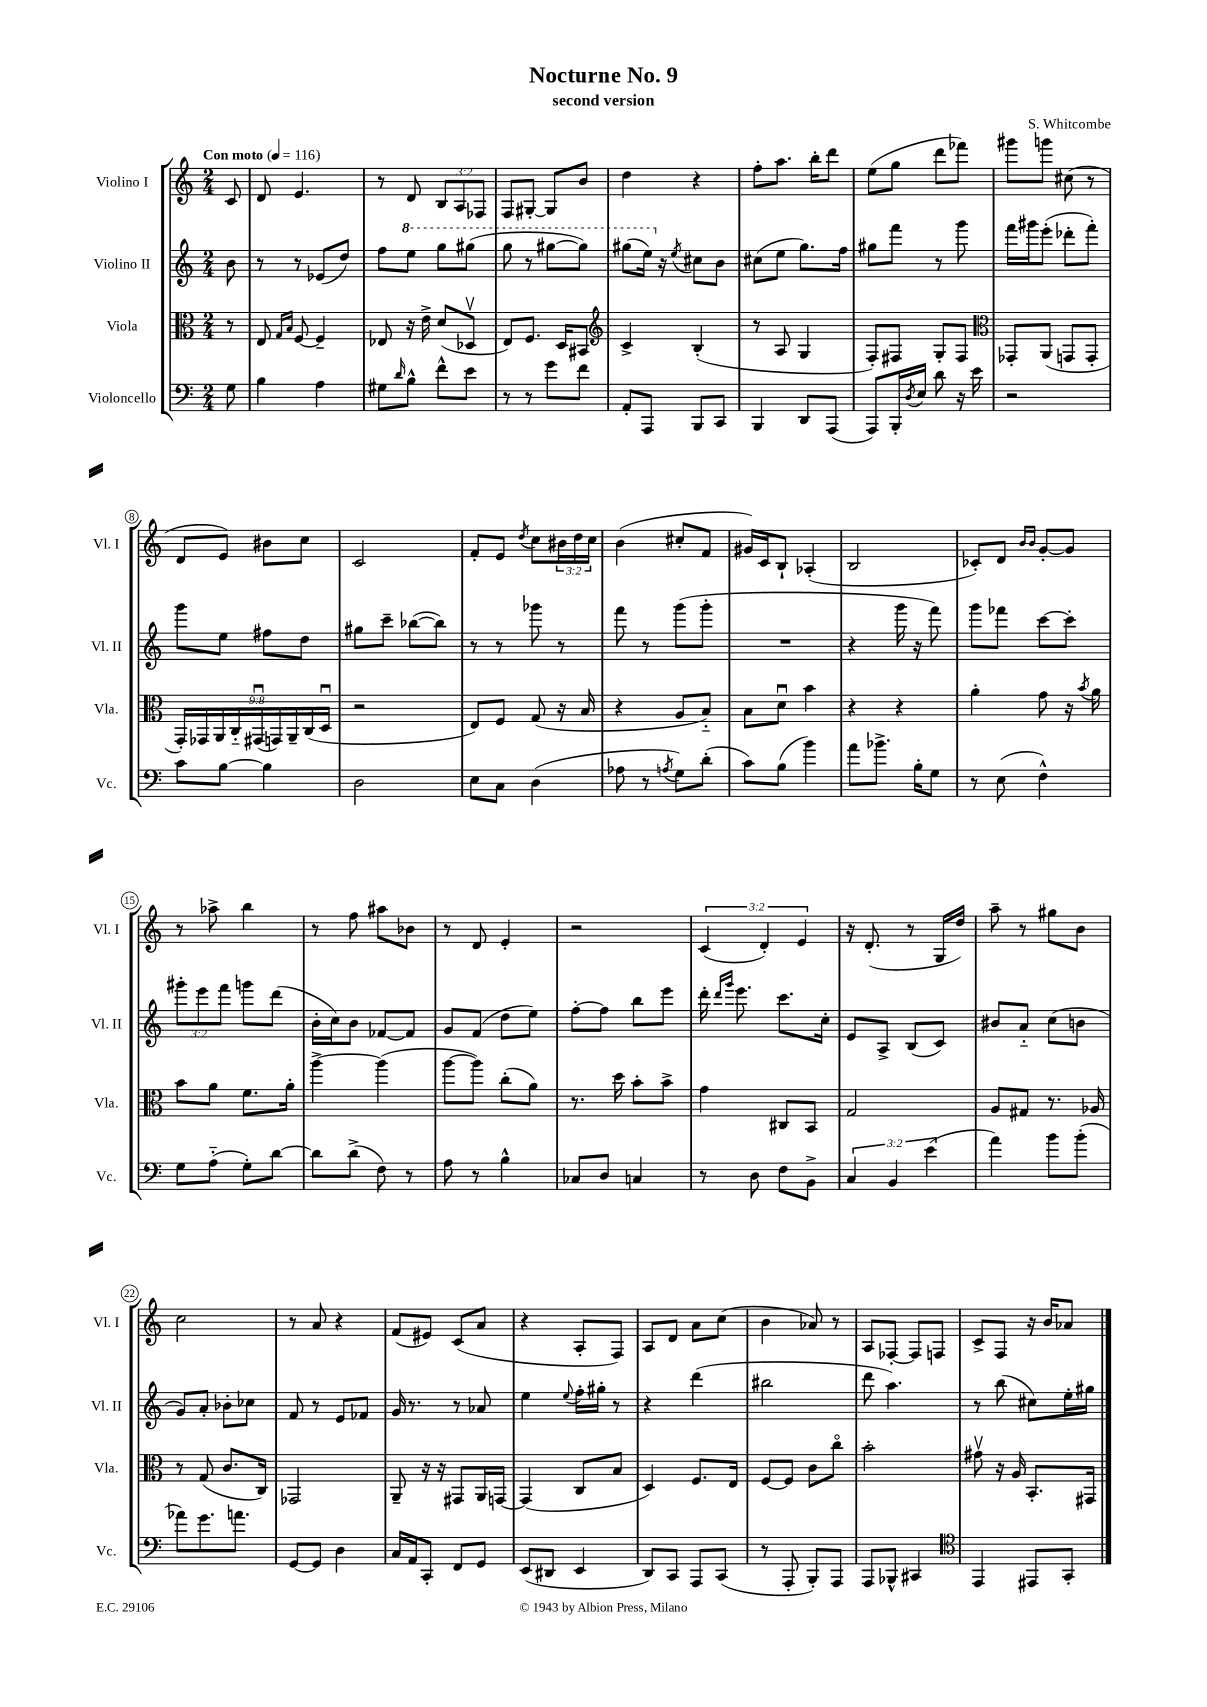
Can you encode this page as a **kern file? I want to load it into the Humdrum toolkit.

**kern	**kern	**kern	**kern
*part4	*part3	*part2	*part1
*staff4	*staff3	*staff2	*staff1
*I"Violoncello	*I"Viola	*I"Violino II	*I"Violino I
*I'Vc.	*I'Vla.	*I'Vl. II	*I'Vl. I
*clefF4	*clefC3	*clefG2	*clefG2
*k[]	*k[]	*k[]	*k[]
*M2/4	*M2/4	*M2/4	*M2/4
*MM116	*MM116	*MM116	*MM116
=	=	=	=
!	!	!	!LO:TX:a:B:t=Con moto
8G\	8r	8b\	8c/
=1	=1	=1	=1
4B\	8E/	8r	8d/
.	16qqG/LL	.	.
.	16qqB/JJ	.	.
.	[8F/	8r	4.e/
4A\	4F~/]	(8e-X/L	.
.	.	8dd/J)	.
=2	=2	=2	=2
8G#X\L	8E-X/	8ff\L	8r
16qqd/	.	.	.
*	*	*8va	*
8B^^\J	16r	8eee\J	8d/
.	16e^\	.	.
8f^^\L	(8d/L	8ggg\L	12B/L
.	.	.	12A/
8e\J	8D-Xv/J	(8ggg#X\J	.
.	.	.	12F-X/J
=3	=3	=3	=3
8r	8E/L)	8ggg\	8F/L
8r	8.F/J	8r	[8G#X'/J
8g\L	.	[8ggg#X\L	8G#/L]
.	16D/KL	.	.
8f\J	8BB#X/J	8ggg#\J])	8b/J
=4	=4	=4	=4
*	*clefG2	*	*
8AA'/L	4c^/	(8ggg#X\L	4dd\
8AAA/J	.	16eee\Jk)	.
*	*	*X8va	*
.	.	16r	.
.	.	8qee/	.
8BBB/L	(4B'/	8cc#X\L	4r
8CC/J	.	8b\J	.
=5	=5	=5	=5
4BBB/	8r	(8cc#X\L	8ff'\L
.	8A/	8ee\J	8.aa\J
8DD/L	4G/	8.gg\L)	.
.	.	.	16bb'\KL
(8AAA/J	.	.	8ddd\J
.	.	16ff\Jk	.
=6	=6	=6	=6
8AAA/L)	8F'/L)	8gg#X\L	(8ee\L
16BBB'/L	8F#X/J	8fff\J	8gg\J
8qD/	.	.	.
16E/JJ	.	.	.
8d\	8G'/L	8r	8ddd\L
16r	8F#/J	8ggg\	8fff-X\J)
16e\	.	.	.
=7	=7	=7	=7
*	*clefC3	*	*
2r	8GG-X'/L	16fff\LL	8ggg#X\L
.	.	16ggg#X\J	.
.	(8AA/J	(8eee'\J	8gggn\J
.	8GGn/L	8ddd-X'\L	(8cc#X\
.	8GG'/J	8fff'\J)	8r
!!LO:LB:g=z
=8	=8	=8	=8
8c\L	18GG'/LL)	8ggg\L	8d/L
.	18GG-X/	.	.
.	18AA/	.	.
[8B\J	.	8ee\J	8e/J)
.	18C/	.	.
.	(18GG#Xu/	.	.
4B\]	.	8ff#X\L	8b#X\L
.	18GGn/)	.	.
.	18AA~/	.	.
.	.	8dd\J	8cc\J
.	(18C/	.	.
.	18Du/JJ	.	.
=9	=9	=9	=9
2D\	2r	8gg#X\L	2c/
.	.	8ccc~\J	.
.	.	([8bb-X\L	.
.	.	8bb-\J])	.
=10	=10	=10	=10
8E\L	8E/L)	8r	8f'/L
8C\J	8F/J	8r	8e/J
.	.	.	8qdd/
(4D\	(8G/	8ggg-X\	8cc\L
.	16r	8r	24b#X\L
.	.	.	24dd\
.	16B/	.	.
.	.	.	24cc\JJ
=11	=11	=11	=11
8A-X\	4r	8fff\	(4b\
8r	.	8r	.
8qAn/	.	.	.
8G\L)	8A/L	(8ggg\L	8cc#X'/L
(8d'\J	8B/J)	8ggg'\J	8f/J
=12	=12	=12	=12
8c\L)	8B\L	2r	16g#X/LL)
.	.	.	16c/J
(8B\J	8du\J	.	8B`/J
4b\)	4b\	.	(4A-X'/
=13	=13	=13	=13
8a\L	4r	4r	2B/
8.b-X^\J	.	.	.
.	4r	16ggg\	.
16B'\KL	.	16r	.
8G\J	.	8fff\)	.
=14	=14	=14	=14
8r	4a'\	8ggg\L	8c-X'/L)
(8E\	.	8fff-X\J	8d/J
.	.	.	16qqb/LL
.	.	.	16qqb/JJ
4F^^\)	8g\	[8ccc\L	[8g'/L
.	16r	8ccc'\J]	8g/J]
.	8qb/	.	.
.	16a\	.	.
!!LO:LB:g=z
=15	=15	=15	=15
8G\L	8b\L	12ggg#X'\L	8r
.	.	12eee\	.
(8A\J	8a\J	.	8aa-X^\
.	.	12fff\J	.
8G'\L)	8.f\L	8gggn\L	4bb\
[8d\J	.	(8ddd\J	.
.	16a'\Jk	.	.
=16	=16	=16	=16
8d\L]	[4aa^\	16b'\LL	8r
.	.	16cc\J)	.
(8d^\J	.	8b\J	8ff\
8F\)	(4aa\]	[8f-X/L	8aa#X\L
8r	.	8f-/J]	8b-X\J
=17	=17	=17	=17
8A\	[8aa\L	8g/L	8r
8r	8aa\J])	(8f/J	8d/
4B^^\	(8cc'\L	8dd\L	4e'/
.	8a\J)	8ee\J)	.
=18	=18	=18	=18
8C-X/L	8.r	[8ff'\L	2r
8D/J	.	8ff\J]	.
.	16dd\	.	.
4Cn/	8b'\L	8bb\L	.
.	8b^\J	8eee\J	.
=19	=19	=19	=19
8r	4g\	16ddd'\	(6c/
.	.	16qqddd/LL	.
.	.	16qqggg/JJ	.
.	.	8.eee\	.
8D\	.	.	.
.	.	.	6d'/)
8F\L	8C#X/L	8.ccc\L	.
.	.	.	6e/
8BB^\J	8BB/J	.	.
.	.	16cc'\Jk	.
=20	=20	=20	=20
6C/	2G/	8e/L	16r
.	.	.	(8.d'/
.	.	8A^/J	.
6BB/	.	.	.
.	.	(8B/L	8r
(6e\	.	.	.
.	.	8c/J)	16G/LL
.	.	.	16dd/JJ)
=21	=21	=21	=21
4a\)	8A/L	8b#X/L	8aa~\
.	8G#X/J	8a/J	8r
8b\L	8.r	(8cc\L	8gg#X\L
(8b'\J	.	8bn\J	8b\J
.	16A-X/	.	.
!!LO:LB:g=z
=22	=22	=22	=22
8a-X\L)	8r	8g/L)	2cc\
8.g\	(8G/	8a'/J	.
.	8.c/L	8b-X'\L	.
8.an\J	.	.	.
.	.	8cc-X\J	.
.	16C/Jk)	.	.
=23	=23	=23	=23
[8GG/L	2GG-X/	8f/	8r
8GG/J]	.	8r	8a/
4D\	.	8e/L	4r
.	.	8f-X/J	.
=24	=24	=24	=24
16C/LL	8AA~/	16g/	(8f/L
16AA/J	.	8.r	.
8CC'/J	16r	.	8e#X/J)
.	16r	.	.
8FF/L	8GG#X/L	8r	(8c/L
8GG/J	16AA/L	8a-X/	8a/J
.	[16GGn/JJ	.	.
=25	=25	=25	=25
(8EE/L	(4GG/]	4ee\	4r
8DD#X/J	.	.	.
.	.	8qqee/	.
4EE/	8C/L	16ff'\LL	8A'/L
.	.	16gg#X'\JJ	.
.	8B/J	8r	8F/J)
=26	=26	=26	=26
8DD/L)	4D/)	4r	8A/L
8CC/J	.	.	8d/J
8AAA/L	8.F/L	(4ddd\	8a\L
(8CC/J	.	.	(8cc\J
.	16E/Jk	.	.
=27	=27	=27	=27
8r	[8F/L	2bb#X\	4b\
8AAA'/	8F/J]	.	.
8BBB'/L)	8c\L	.	8a-X/)
8AAA/J	8cc\J	.	8r
=28	=28	=28	=28
8AAA/L	2b'\	8ddd\	8A/L
8BBB-X^^/J	.	4.aa\)	[8F-X'/J
4CC#X/	.	.	8F-/L]
.	.	.	8Fn/J
=29	=29	=29	=29
*clefC4	*	*	*
4EE/	8g#Xv\	8r	8c^/L
.	16r	(8bb\	8F/J
.	16A/	.	.
8EE#X/L	8.BB'/L	8cc#X\L)	16r
.	.	.	16b/KL
8GG'/J	.	16ee'\L	8a-X/J
.	16GG#X/Jk	16gg#X\JJ	.
==	==	==	==
*-	*-	*-	*-
